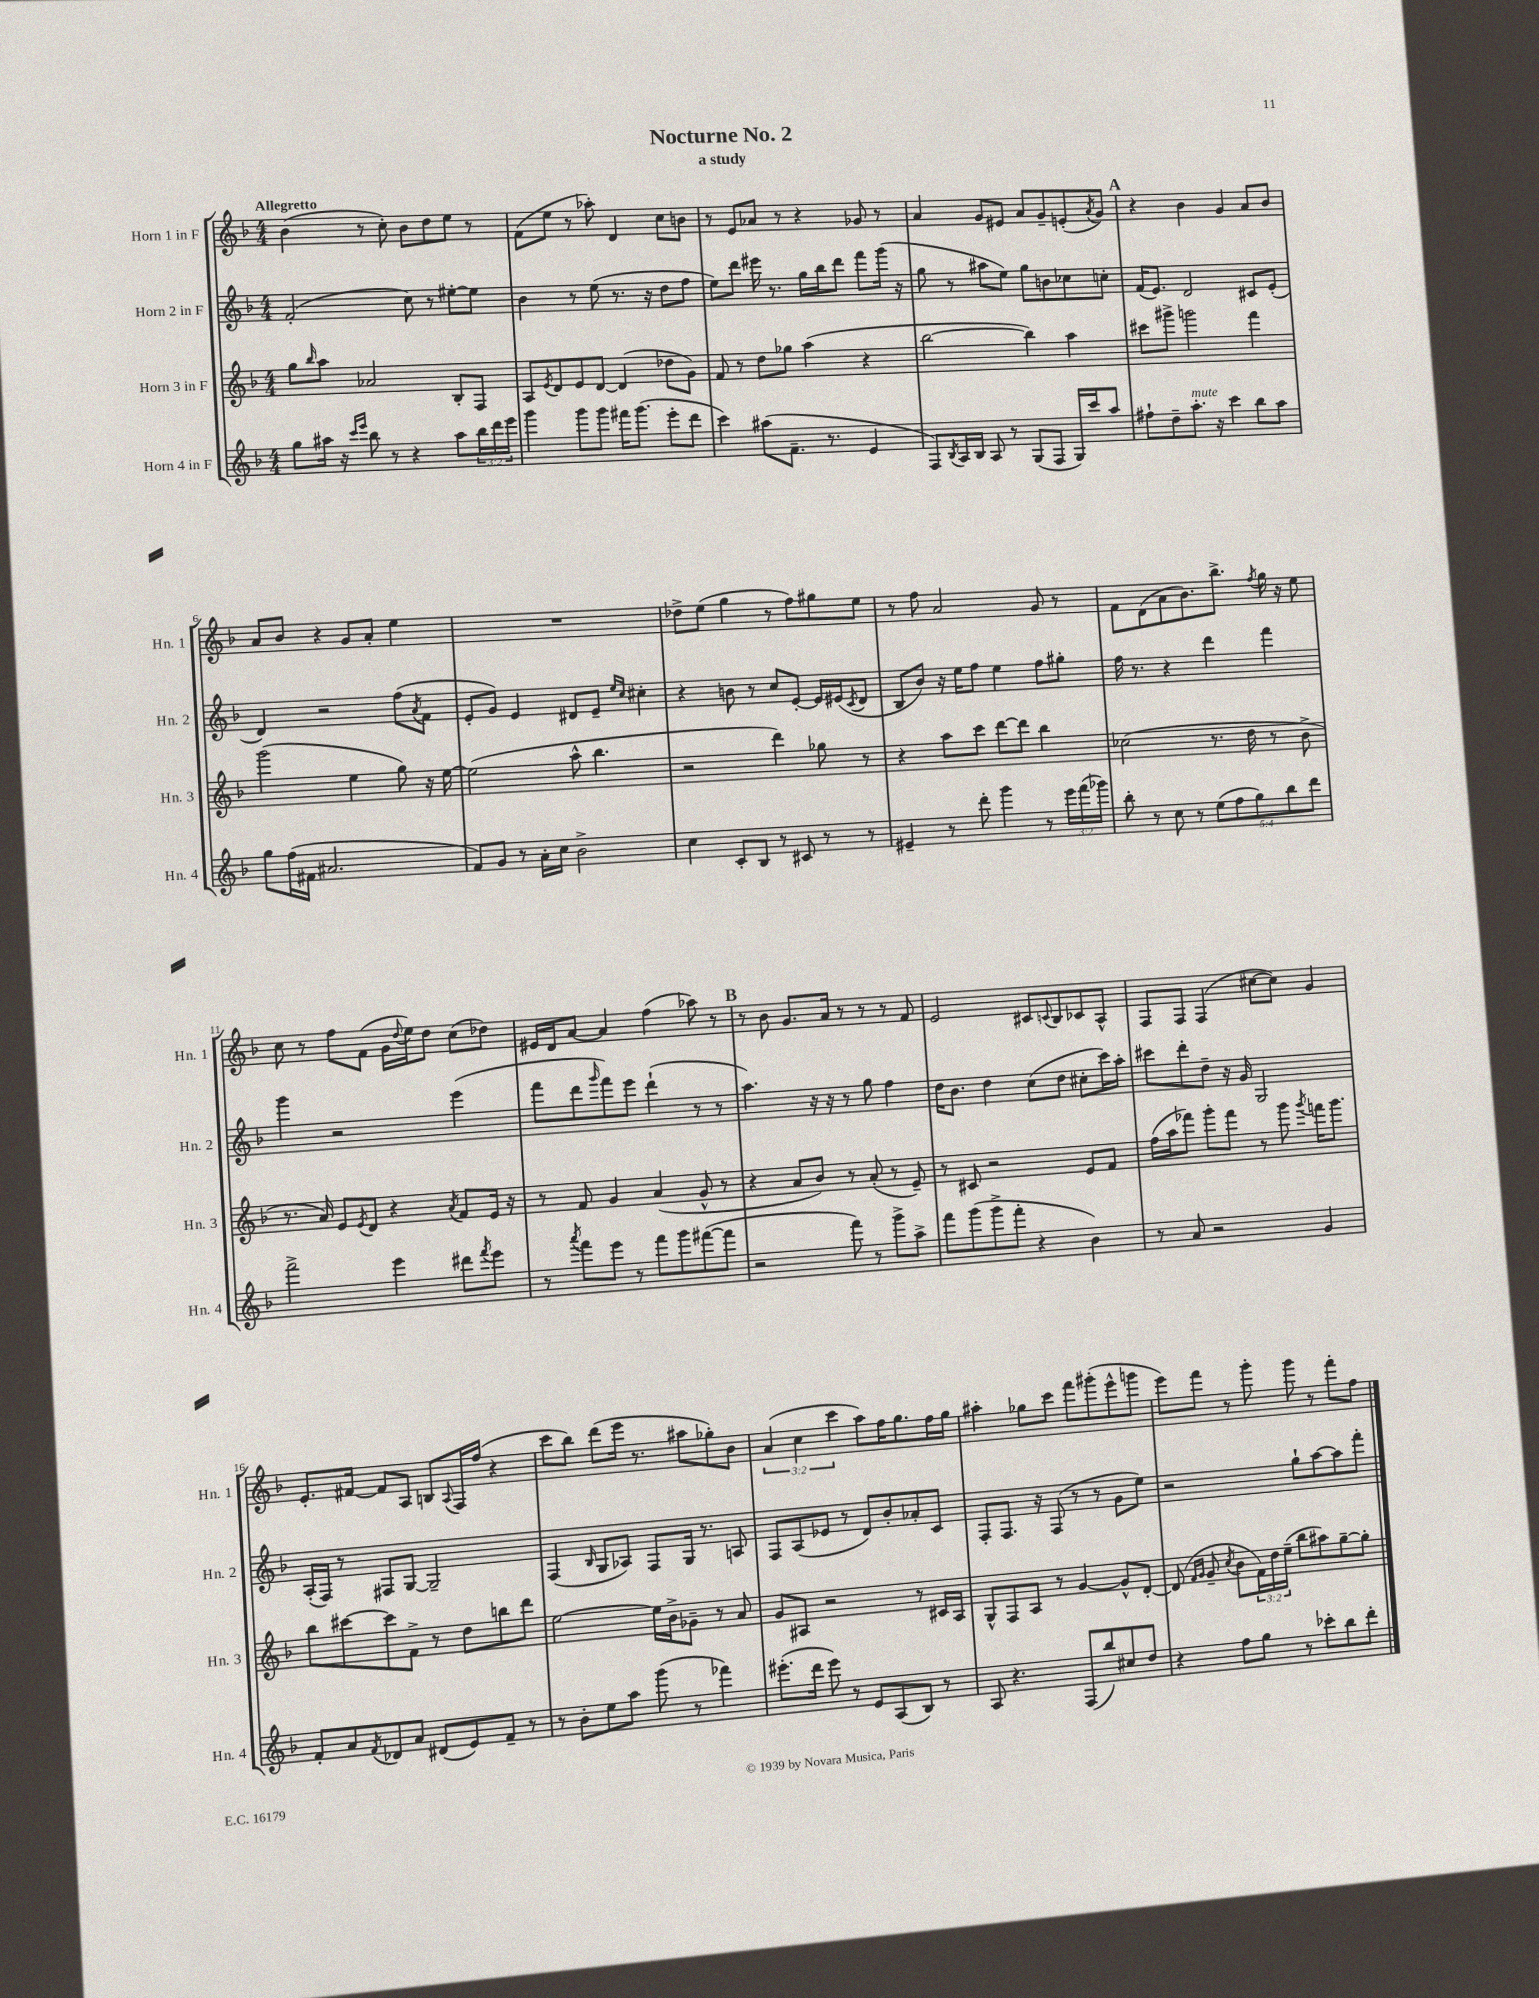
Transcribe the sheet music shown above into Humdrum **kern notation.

**kern	**kern	**kern	**kern
*staff4	*staff3	*staff2	*staff1
*clefG2	*clefG2	*clefG2	*clefG2
*k[b-]	*k[b-]	*k[b-]	*k[b-]
*M4/4	*M4/4	*M4/4	*M4/4
8gg\L	8gg\L	(2f'/	(4b-\
.	16qqbb-/	.	.
16aa#\Jk	8aa\J	.	.
16r	.	.	.
16qqccc/LL	.	.	.
16qqeee/JJ	.	.	.
8bb-\	2a-/	.	8r
8r	.	.	8cc'\)
4r	.	8cc\)	8b-\L
.	.	8r	8dd\
8aa#\L	8B-'/L	[8ee#'\L	8ee\J
24bb-\L	8F/J	8ee#\]J	8r
24ddd\	.	.	.
24eee\JJ	.	.	.
=	=	=	=
4ggg\	8A/L	4b-\	(8f\L
.	8qe/	.	.
.	8d/	.	8ee\J
8ggg\L	8e/	8r	8r
8ggg\J	[8d/J	(8ee\	8aa-'\)
16fff#\LK	(4d/]	8.r	4d/
(8.ggg\J	.	.	.
.	.	16r	.
8eee'\L	8dd-\L	8dd\L	8cc\L
8ddd\J	8g\J)	8ff\J	8b\J
=	=	=	=
4ccc\)	8f/	8ee\L)	8r
.	8r	8ddd\J	8e/L
(8aa#\L	8dd\L	16eee#\	8a-/J
.	.	8.r	.
8.f~\J	8gg-\J	.	8r
.	(4aa\	16gg\LL	4r
8.r	.	16bb-\J	.
.	.	8ddd\J	.
4e/	4r	8fff\L	8g-/
.	.	(16ggg\Jk	8r
.	.	16r	.
=	=	=	=
8F/L)	[2bb-\	8gg\	4a/
8qB-/	.	.	.
16A/L	.	8r	.
16B-/JJ	.	.	.
8A/	.	8aa#\L	8g/L
8r	.	8ee\J)	8e#/J
(8G/L	4bb-\])	8gg\L	8a/L
8F/J	.	8b\	8g~/
16G/LL)	4aa\	8cc-\	(8e'/
16ccc/J	.	.	.
.	.	.	8qa/
8aa/J	.	8cc'\J	8g/J)
=	=	=	=
8ff#`\L	8ccc#\L	(16f/LK	4r
.	.	8.e/J)	.
8dd~\	8ggg#^\J	.	.
8.aa'\J	2ggg\	2d/	4b-\
16r	.	.	.
4ccc\	.	.	4g/
8bb-\L	4fff\	8c#/L	8a/L
8aa\J	.	(8e'/J	8b-/J
=	=	=	=
8gg\L	(2ggg\	4d/)	8a/L
(16ff\L	.	.	8b-/J
16f#\JJ	.	.	.
2.a#/	.	2r	4r
.	4ee\	.	8g/L
.	.	.	8a'/J
.	8gg\)	(8ff\L	4ee\
.	.	8qa/	.
.	16r	8f\J	.
.	[16ee\	.	.
=	=	=	=
8f/L)	(2ee\]	8e'/L	1r
8g/J	.	8g/J)	.
8r	.	4e/	.
16a'\LL	.	.	.
16cc\JJ	.	.	.
2b-^\	8aa^^\	8d#/L	.
.	4.bb-\	8e~/J	.
.	.	16qqee/LL	.
.	.	16qqcc/JJ	.
.	.	4cc#'\	.
=	=	=	=
4cc\	2r	4r	8dd-^\L
.	.	.	(8ee\J
8c'/L	.	8b\	4gg\
8B-/J	.	8r	.
8r	4ddd\)	8cc/L	8r
8c#/	.	[8e'/J	8ff\L)
8r	8gg-\	16e/]LL	8gg#\
.	.	(16e#/J	.
.	.	8qc/	.
8r	8r	8d/J	8ee\J
=	=	=	=
4e#~/	4r	8B-/L	8r
.	.	8b-/J)	8ff\
8r	8aa\L	16r	2a/
.	.	16ee\LK	.
8ddd'\	8ccc\J	8ff\J	.
4ggg\	[8ddd\L	4ee\	.
.	8ddd\]J	.	.
8r	4bb-\	8ff\L	8g/
24eee\LL	.	8gg#'\J	8r
(24fff\	.	.	.
24ggg-\JJ)	.	.	.
=	=	=	=
8bb-'\	(2cc-\	16ff\	8f\L
.	.	8.r	.
8r	.	.	(8d\
8cc\	.	4r	8a\
8r	.	.	8.b-\)
(10ee\L	8.r	4ddd\	.
.	.	.	8.bb-^\J
10ff\	.	.	.
.	16dd\	.	.
10gg\)	.	.	.
.	.	.	8qff/
.	8r	4fff\	16gg\
10bb-\	.	.	.
.	.	.	16r
.	8b-^\	.	8ee\
10ddd\J	.	.	.
=	=	=	=
2fff^\	8.r	4ggg\	8cc\
.	.	.	8r
.	16a/)	.	.
.	8e/L	2r	8ff\L
.	8qe/	.	.
.	8d/J	.	(8f\J
4eee\	4r	.	16g\LL
.	.	.	8qqdd/
.	.	.	16ee\J)
.	.	.	8dd\J
.	8qa/	.	.
8ddd#\L	8f/L	(4eee\	(8cc\L
8qfff/	.	.	.
8eee\J	16e/Jk	.	8dd-\J)
.	16r	.	.
=	=	=	=
8r	8r	8fff\L	16e#/LL
.	.	.	16d/J
8qaaa/	.	.	.
8fff\L	8f/	8ddd\	[8a/J
.	.	16qqggg/	.
8eee\J	4g/	8fff\)	4a/]
8r	.	8eee\J	.
8fff\L	(4a/	(4ddd`\	(4ff\
8ggg\	.	.	.
([8fff#\	8g^^/	8r	8aa-\)
8fff#\]J	8r	8r	8r
=	=	=	=
2r	4r	4.aa\)	8r
.	.	.	8b-\
.	8a/L	.	8.g/L
.	8b-/J)	16r	.
.	.	16r	16a/Jk
8fff\)	8r	8r	8r
8r	(8a'/	8gg\	8r
8ggg^\L	8r	4ff\	8r
8aa^\J	8e~/)	.	8f/
=	=	=	=
8fff\L	8r	16dd\LK	2e/
.	.	8.b-\J	.
(8ggg\	8c#/	.	.
8ggg^\	2r	4dd\	.
8fff'\J	.	.	.
4r	.	(8cc\L	8c#/L
.	.	.	8qqc/
.	.	8dd\J	8B-/
4b-\)	8e/L	8cc#'\L	8c-/
.	8f/J	16ccc\L)	8A^^/J
.	.	16aa'\JJ	.
=	=	=	=
8r	(16ff\LL	8ccc#\L	8F/L
.	16aa\J	.	.
8a/	8fff-\J)	8ddd'\	8F/J
2r	8ggg'\L	8dd~\J	(4F/
.	8fff-\J	16r	.
.	.	16g/	.
.	8r	2G/	[8cc#\L
.	8ggg\	.	8cc#\]J)
.	8qggg/	.	.
4g/	16fff\LK	.	4g/
.	8.ggg\J	.	.
=	=	=	=
8f'/L	8bb-\L	(16A'/LL	8.e'/L
.	.	16F/JJ)	.
8a/	[8ccc#\	8r	.
.	.	.	[16f#/Jk
8qf/	.	.	.
8d-/	8ccc#\]	8F#/L	8f#/]L
8a/J	8f^\J	[8G/J	8A/J
(8d#/L	8r	2G~/]	8B/L
.	.	.	8qqA/
8e/)	8dd\L	.	16F/L
.	.	.	(16ff/JJ
8f~/J	8bb\	.	4r
8r	8ddd\J	.	.
=	=	=	=
8r	[2ee\	(4F/	8ccc\L
8b-'\L	.	.	8bb-\J)
.	.	16qqB-/	.
8ee\	.	8G/L	(8ddd\L
8aa\J	.	8A-/J)	16eee\Jk
.	.	.	8.r
(8ggg\	16ee\]LL	8F/L	.
.	16b-^\J	.	.
8r	8g-~\J	16G/Jk	8aa#\L
.	.	8.r	.
4fff-\)	8r	.	8gg-'\)
.	8a/	8A/	8b-\J
=	=	=	=
(8.eee#'\L	8g/L	8F/L	(6a/
.	8A#/J	(8A/	.
.	.	.	6cc\
16ddd\Jk	.	.	.
8eee#\)	2r	8e-/J	.
.	.	.	6ccc\
8r	.	8r	.
8e/L	.	8d/L)	8aa\L)
(8A/	.	8b-'/	16ff\K
.	.	.	8.gg\
8B-/J)	8r	8a-'/	.
8r	16c#/LL	8c/J	16ff\L
.	16A#/JJ	.	16gg\JJ
=	=	=	=
8A/	8G^^/L	8F'/L	4aa#'\
4.r	8F/	8.F/J	.
.	8A/J	.	8gg-\L
.	.	16r	.
.	8r	(8F/	8ccc\J
(8F/L	[4g/	8r	8fff\L
8bb-/)	.	8r	(8ggg#'\
8cc#/	8g^^/]L	8g\L	8eee^^\
8dd/J	[8d'/J	8ee\J)	8ggg\J
=	=	=	=
4r	(8d/]	2r	8eee\L)
.	16qqf/LL	.	.
.	16qqg/JJ	.	.
.	8g~/	.	8fff\J
.	8qcc/	.	.
8ff\L	8b-\L	.	8r
8gg\J	24f\L)	.	8ggg'\
.	24dd\	.	.
.	(24ee~\JJ	.	.
8r	8bb-\L	8gg`\L	8ggg\
8ccc-'\L	8aa#\)	[8aa\	8r
8bb-\	[8gg~\	8aa\]	8fff'\L
8ddd'\J	8gg'\]J	8fff'\J	8ff\J
==	==	==	==
*-	*-	*-	*-
